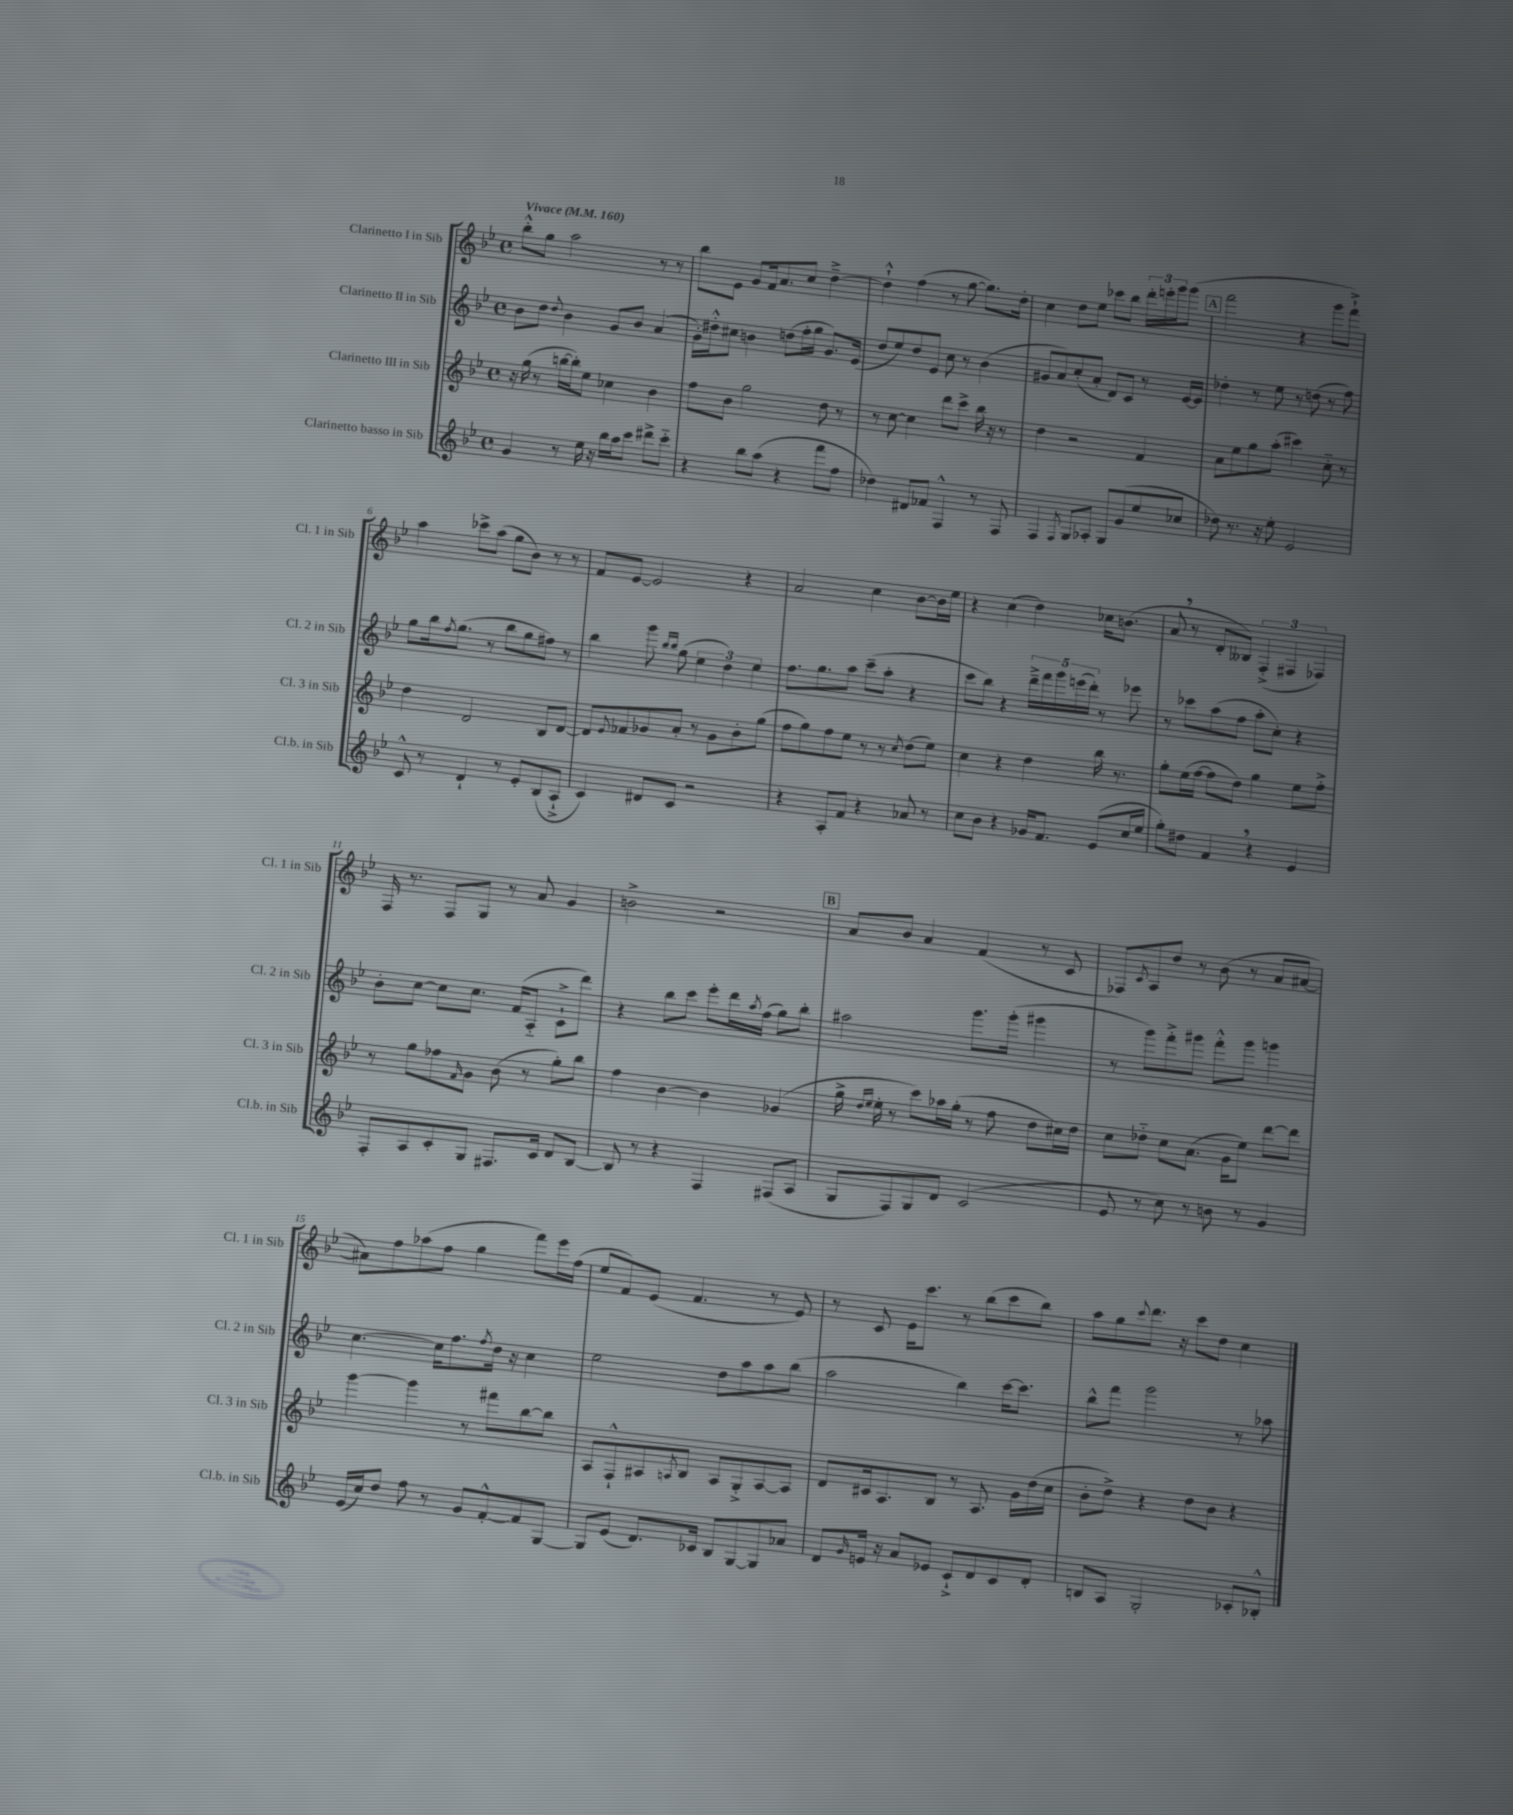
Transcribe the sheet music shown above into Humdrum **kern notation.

**kern	**kern	**kern	**kern
*part4	*part3	*part2	*part1
*staff4	*staff3	*staff2	*staff1
*I"Clarinetto basso in Sib	*I"Clarinetto III in Sib	*I"Clarinetto II in Sib	*I"Clarinetto I in Sib
*I'Cl.b. in Sib	*I'Cl. 3 in Sib	*I'Cl. 2 in Sib	*I'Cl. 1 in Sib
*clefG2	*clefG2	*clefG2	*clefG2
*k[b-e-]	*k[b-e-]	*k[b-e-]	*k[b-e-]
*M4/4	*M4/4	*M4/4	*M4/4
*met(c)	*met(c)	*met(c)	*met(c)
*MM160	*MM160	*MM160	*MM160
=1	=1	=1	=1
!	!	!	!LO:TX:a:B:t=Vivace
4g/	16r	8b-\L	8bb-'^^\L
.	(16gg\	.	.
.	8r	8dd\J	8gg\J
.	.	8qqdd/	.
8r	[16bbn\LL	4b-\	2aa\
.	16bb'\J])	.	.
16ee-\	8ee-\J	.	.
16r	.	.	.
16bb-\LL	4cc-X\	8g/L	.
16aa\J	.	.	.
8ccc\J	.	8b-/J	.
8ddd#X^\L	4b-\	(4a/	8r
8ccc\J	.	.	8r
=2	=2	=2	=2
4r	8ff\L	16g'\LL)	8bb-\L
.	.	16dd#X'^^\J	.
.	8b-\J	8cc#X\J	8e-\J
8bb-\L	2gg\	4bn\	8g/L
(8aa\J	.	.	16f/k
.	.	.	8.a/
4r	.	(8ddn\L	.
.	.	16ff'\L	8cc/J
.	.	16gg\JJ	.
8fff\L	8dd\	8.g/L)	[4dd~^\
8ff\J	8r	.	.
.	.	(16e-/Jk	.
=3	=3	=3	=3
4dd-X\)	8r	8dd/L	4dd`^^\]
.	[8cc\	8ee-/)	.
8d#X/L	4cc\]	8dd/	(4ff\
8f-X/J	.	8e-/J	.
4F^^/	8ddd\L	8cc\	8r
.	8ccc^\J	8r	[8gg\
8r	16bb-\	(4b-\	8.gg\L])
.	16r	.	.
8F/	8r	.	.
.	.	.	16dd'\Jk
=4	=4	=4	=4
4F/	4dd\	8g#X/L	4cc\
.	.	8a/)	.
8qF/	.	.	.
8G/L	2r	(8cc'/	8dd\L
8A-X'/J	.	8a'/J	8ee-\J
8G/L	.	8d/L)	8ccc-X\L
(8g/	.	8c/J	8bb-\J
8ee-/	4f/	8r	24ddd'\LL
.	.	.	24eeen'\
.	.	.	24ggg\J
8cc-X/J	.	[16e-/LL	(8ggg\J
.	.	16e-/JJ]	.
!!LO:REH:place=s1:t=A
=5	=5	=5	=5
8dd-X\)	8a\L	4dd-X'\	2fff\
8.r	8ee-\	.	.
.	8gg\	8r	.
16r	.	.	.
8ee-'\	(8aa'\J	8ee-\	.
2e-/	4ccc#X\)	8r	4r
.	.	(8ddn\	.
.	8cc\	8r	8ggg\L
.	8r	8ff\)	8fff`^\J)
!!LO:LB:g=z
=6	=6	=6	=6
8c^^/	4dd\	8gg\L	4aa\
8r	.	16bb-\k	.
.	.	8qff/	.
.	.	(8.gg\J	.
4d`/	2d/	.	8ccc-X^\L
.	.	8r	(8aa\J
8r	.	8bb-\L	8gg\L
8e-'/L	.	8gg\	8b-\J)
(8B-/	8B-/L	8ff#X\J)	8r
8A`^/J	[8d/J	8r	8r
=7	=7	=7	=7
4c/)	8d/L]	4bb-\	8f/L
.	8qqe-/	.	.
.	8f-X/	.	[8e-/J
8d#X/L	8g-X/	8ggg\	2e-/]
.	.	16qqbb-/LL	.
.	.	16qqbb-/JJ	.
8c/J	8a'/J	(8gg\	.
2r	8r	6ee-\	.
.	8g-\L	.	.
.	.	6dd\)	.
.	8b-'\	.	4r
.	.	6ee-\	.
.	(8gg\J	.	.
=8	=8	=8	=8
4r	8ff\L	8.ff\L	2a/
.	8gg\)	.	.
.	.	8.gg\	.
8A'/L	8ff\	.	.
8f/J	8ee-\J	8aa\J	.
4r	8r	(8ccc~\L	4cc\
.	8r	8aa'\J	.
.	8qcc/	.	.
8a-X/	(8dd\L	4r	[8b-\L
8r	8ee-\J)	.	16b-\L]
.	.	.	16ee-\JJ
=9	=9	=9	=9
8cc\L	4cc\	8ccc\L	4r
8b-\J	.	8bb-\J)	.
4r	4r	4r	(4cc\
16g-X/KL	4dd\	20ddd~^\LL	4dd\)
.	.	20fff\	.
8.f/J	.	.	.
.	.	20ggg\	.
.	.	(20eeen\	.
.	.	20ddd'\JJ)	.
(8e-/L	16bb-\	8r	16cc-X\KL
.	8.r	.	(8.bn\J
16cc/L	.	8eee-X\	.
16ee-/JJ	.	.	.
=10	=10	=10	=10
8gg'\L)	8gg'\L	8r	8a,/
8dd#X\J	(16ee-\L	8ccc-X\L	8r
.	[16ff\JJ	.	.
4f,/	8ff\L]	(8aa\	8d'/L
.	8dd\J)	8ff\J	8B--X/J)
4r	4gg\	8aa'\L	(6F'^/
.	.	8cc'\J)	.
.	.	.	6F#X/
4e-/	8ee-\L	4r	.
.	.	.	6F-X/)
.	8ff'^\J	.	.
!!LO:LB:g=z
=11	=11	=11	=11
8F'/L	8r	8b-'\L	16F/
.	.	.	8.r
8A/	8gg\L	[8cc\J	.
8c'/	8ff-X\	8cc\L]	8F/L
.	16qqf/	.	.
8G/J	8g\J	8.cc\J	8G/J
8.F#X/L	(8b-\	.	8r
.	.	(16f/KL	.
.	8r	8A/J	8a/
16c/Jk	.	.	.
8d/L	8gg'\L)	8c`^\L	4g/
[8B-/J	8bb-\J	8ddd\J)	.
=12	=12	=12	=12
8B-/]	4ff\	4r	2bn^\
8r	.	.	.
4r	[4b-\	8bb-\L	.
.	.	8ccc\J	.
4F/	4b-\]	8eee-'\L	2r
.	.	16ddd\L	.
.	.	8qaa/	.
.	.	(16ff\JJ	.
(8F#X/L	(4g-X/	8gg\L)	.
8A/J	.	8bb-'\J	.
!!LO:REH:place=s1:t=B
=13	=13	=13	=13
8G/L	16gg^\	2aa#X\	8a/L
.	16qqdd/LL	.	.
.	16qqee-/JJ	.	.
.	16ee-'\	.	.
8F/)	8r	.	8b-/J
8G/	8ccc\L)	.	4a/
8d/J	16aa-X\L	.	.
.	(16gg'\JJ	.	.
(2c/	8r	8.ggg\L	(4f/
.	8ff\	.	.
.	.	(16ggg'\Jk	.
.	8dd\L	4ggg#X\	8r
.	16cc#X\L)	.	8c/
.	16dd\JJ	.	.
=14	=14	=14	=14
8e-/	8cc\L	8r	8F-X/L)
.	.	.	8qc/
8r	8dd-X\J	8ggg\L)	8A/
8cc\)	8cc\L	8fff'^\	8dd/J
8r	(8.a\J	8ggg#X\J	8r
8bn\	.	8fff'^^\L	(8b-\
.	16g\KL	.	.
8r	8ee-\J)	8ggg#\J	8r
4g/	[8ddd\L	4gggn\	8a/L
.	8ddd\J]	.	[8a#X/J
!!LO:LB:g=z
=15	=15	=15	=15
(16e-/LL	[4ggg\	[4.cc\	8a#X\L])
16cc/J)	.	.	.
8dd/J	.	.	8ff\
8ff\	4ggg\]	.	(8aa-X\
8r	.	16cc\KL]	8ff\J
.	.	8.ff\	.
8g/L	8r	.	4gg\
.	.	8qff/	.
[8f'^^/	8fff#X\L	16dd\Jk	.
.	.	16r	.
8f/]	[8bb-\	4cc\	8fff\L)
[8G/J	8bb-\J]	.	16eee-\L
.	.	.	(16ff\JJ
=16	=16	=16	=16
8G/L]	8A/L	2ee-\	8ee-/L
(8e-/J	8F`^^/	.	8f/)
8.d/L)	8A#X/	.	(8e-/J
.	8qAn/	.	.
.	8B-/J	.	4.f/
16c-X/Jk	.	.	.
8B-/L	8A/L	8dd\L	.
[8G/	8G'^/	8aa\	.
8G/]	[8A/	8aa\	8r
8a-X/J	8A/J]	(8bb-\J	8e-/)
=17	=17	=17	=17
8d/L	8d/L	2aa\	8r
16qqg/	.	.	.
16en/Jk	16c#X/k	.	8c/
16r	8.A/	.	.
8a/L	.	.	16e-\KL
.	.	.	8.ccc\J
8e-X/J	8B-/J	.	.
8c`^/L	8r	4bb-\)	8r
8d/	8.A/	.	(8bb-\L
8c/	.	[16ccc\KL	8ccc\
.	16g\LL	8.ccc\J]	.
8d'/J	(16dd\	.	8bb-\J)
.	16cc\JJ	.	.
=18	=18	=18	=18
8Bn/L	8b-'\L	8bb-^^\L	8aa\L
8A/J	8dd^\J)	8fff\J	8gg\
.	.	.	8qqccc/
2G'/	4r	2ggg\	8.ddd\J
.	.	.	16r
.	8dd\L	.	8ccc\L
.	8b-\J	.	8dd\J
8c-X'/L	4r	8r	4cc\
8B-X'^^/J	.	8aa-X\	.
==	==	==	==
*-	*-	*-	*-
